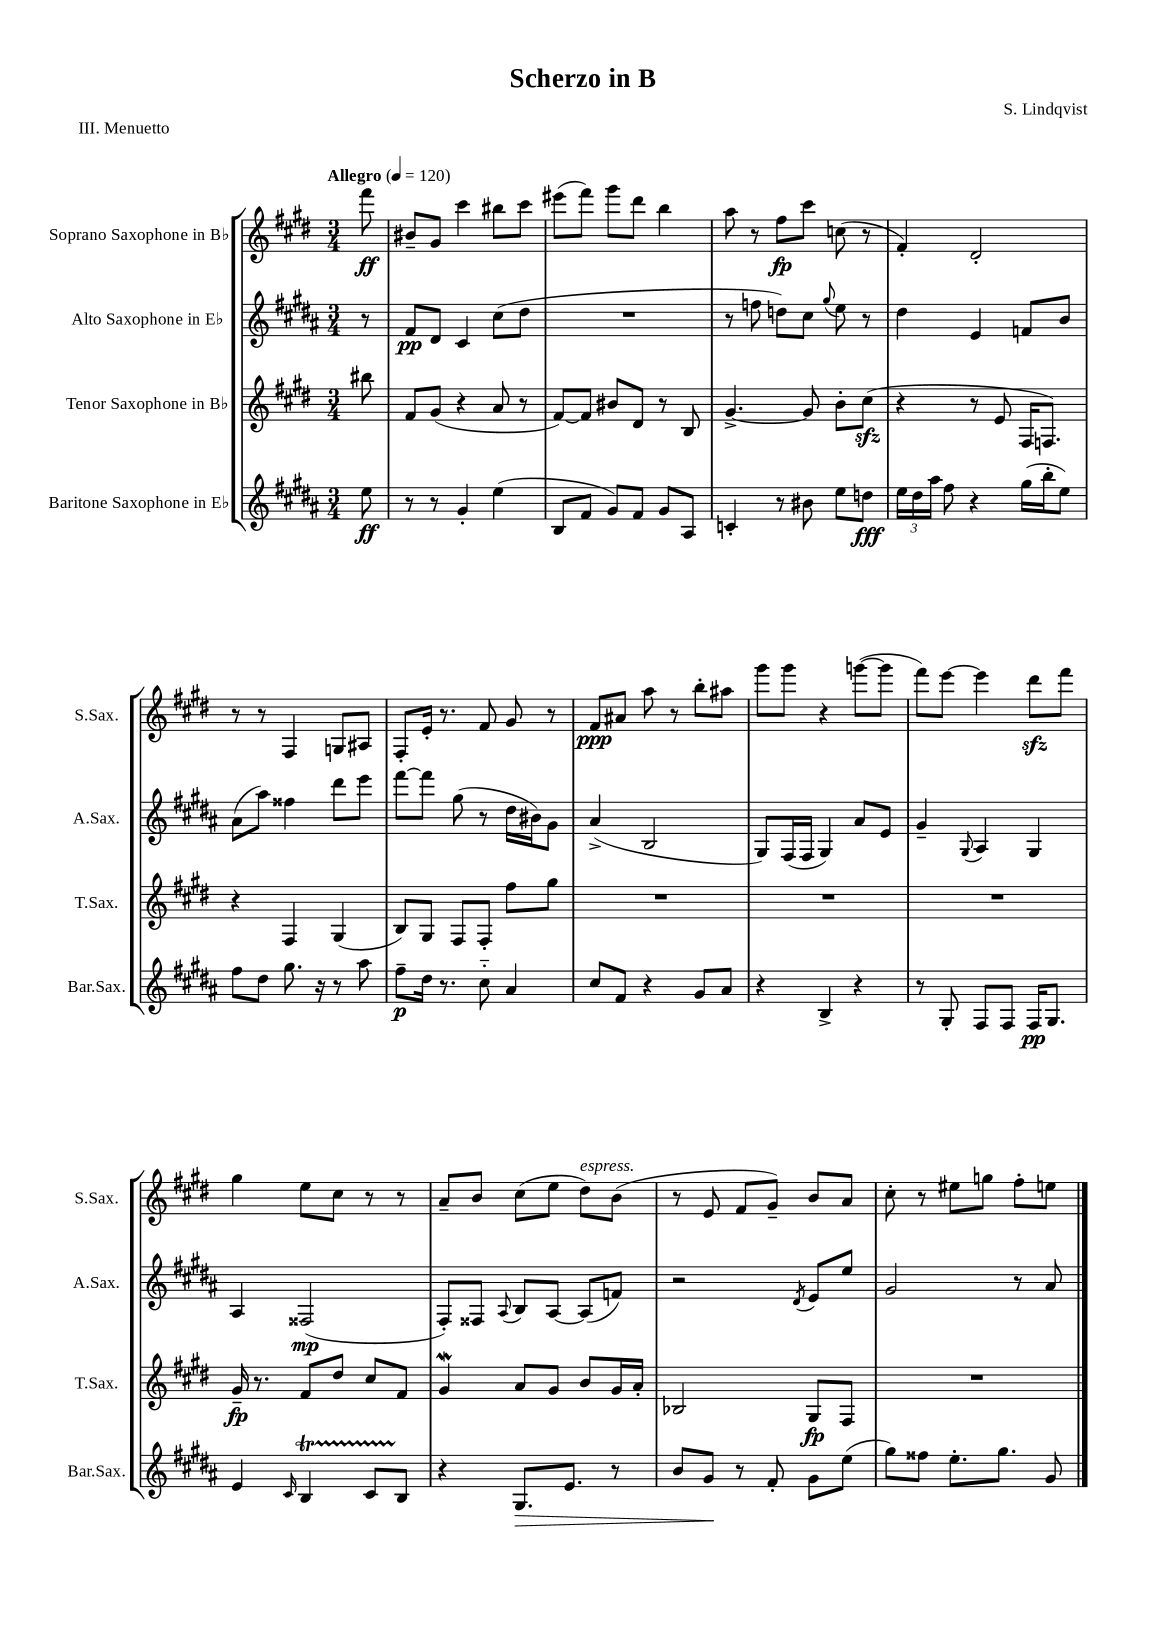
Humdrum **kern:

**kern	**kern	**kern	**kern
*staff4	*staff3	*staff2	*staff1
*clefG2	*clefG2	*clefG2	*clefG2
*k[f#c#g#d#a#]	*k[f#c#g#d#]	*k[f#c#g#d#a#]	*k[f#c#g#d#]
*M3/4	*M3/4	*M3/4	*M3/4
*MM120	*MM120	*MM120	*MM120
8ee\	8bb#\	8r	8fff#\
=	=	=	=
8r	8f#/L	8f#/L	8b#~/L
8r	(8g#/J	8d#/J	8g#/J
4g#'/	4r	4c#/	4ccc#\
(4ee\	8a/	(8cc#\L	8bb#\L
.	8r	8dd#\J	8ccc#\J
=	=	=	=
8B/L	[8f#/L)	2.r	(8eee#\L
8f#/J	8f#/]J	.	8fff#\J)
8g#/L)	8b#/L	.	8ggg#\L
8f#/J	8d#/J	.	8ddd#\J
8g#/L	8r	.	4bb\
8A#/J	8B/	.	.
=	=	=	=
4c'/	[4.g#^/	8r	8aa\
.	.	8ff\	8r
8r	.	8dd\L)	8ff#\L
8b#\	8g#/]	8cc#\J	8ccc#\J
.	.	8qqgg#/	.
8ee\L	8b'\L	8ee\	(8cc\
8dd\J	(8cc#\J	8r	8r
=	=	=	=
24ee\LL	4r	4dd#\	4f#'/)
24dd#\	.	.	.
24aa#\JJ	.	.	.
8ff#\	.	.	.
4r	8r	4e/	2d#'/
.	8e/	.	.
(16gg#\LL	16F#/LK	8f/L	.
16bb'\J	8.F/J)	.	.
8ee\J)	.	8b/J	.
=	=	=	=
8ff#\L	4r	(8a#\L	8r
8dd#\J	.	8aa#\J)	8r
8.gg#\	4F#/	4ff##\	4F#/
16r	.	.	.
8r	(4G#/	8ddd#\L	8G/L
8aa#\	.	8eee\J	8A#/J
=	=	=	=
8ff#~\L	8B/L)	[8fff#\L	8F#'/L
16dd#\Jk	8G#/J	8fff#\]J	16e'/Jk
8.r	.	.	8.r
.	8F#/L	(8gg#\	.
8cc#'~\	8F#'/J	8r	8f#/
4a#/	8ff#\L	16dd#\LL	8g#/
.	.	16b#\J)	.
.	8gg#\J	8g#\J	8r
=	=	=	=
8cc#/L	2.r	(4a#^/	8f#/L
8f#/J	.	.	8a#/J
4r	.	2B/	8aa\
.	.	.	8r
8g#/L	.	.	8bb'\L
8a#/J	.	.	8aa#\J
=	=	=	=
4r	2.r	8G#/L)	8ggg#\L
.	.	(16F#/L	8ggg#\J
.	.	16F#/JJ	.
4B^/	.	4G#/)	4r
4r	.	8a#/L	([8ggg\L
.	.	8e/J	8ggg\]J
=	=	=	=
8r	2.r	4g#~/	8fff#\L)
8G#'/	.	.	[8eee\J
.	.	8qqG#/	.
8F#/L	.	4A#/	4eee\]
8F#/J	.	.	.
16F#/LK	.	4G#/	8ddd#\L
8.G#/J	.	.	.
.	.	.	8fff#\J
=	=	=	=
4e/	16g#~/	4A#/	4gg#\
.	8.r	.	.
16qqc#/	.	.	.
4B/	8f#/L	(2F##/	8ee\L
.	8dd#/J	.	8cc#\J
8c#/L	8cc#/L	.	8r
8B/J	8f#/J	.	8r
=	=	=	=
4r	4g#/	8F#'/L)	8a~/L
.	.	8F##/J	8b/J
.	.	8qqA#/	.
8.G#/L	8a/L	8B/L	(8cc#\L
.	8g#/J	[8A#/J	8ee\J
8.e/J	.	.	.
.	8b/L	(8A#/]L	8dd#\L)
8r	16g#/L	8f/J)	(8b\J
.	16a'/JJ	.	.
=	=	=	=
8b/L	2B-/	2r	8r
8g#/J	.	.	8e/
8r	.	.	8f#/L
8f#'/	.	.	8g#~/J)
.	.	8qd#/	.
8g#\L	8G#/L	8e/L	8b/L
(8ee\J	8F#/J	8ee/J	8a/J
=	=	=	=
8gg#\L)	2.r	2g#/	8cc#'\
8ff##\J	.	.	8r
8.ee'\L	.	.	8ee#\L
.	.	.	8gg\J
8.gg#\J	.	.	.
.	.	8r	8ff#'\L
8g#/	.	8a#/	8ee\J
==	==	==	==
*-	*-	*-	*-
